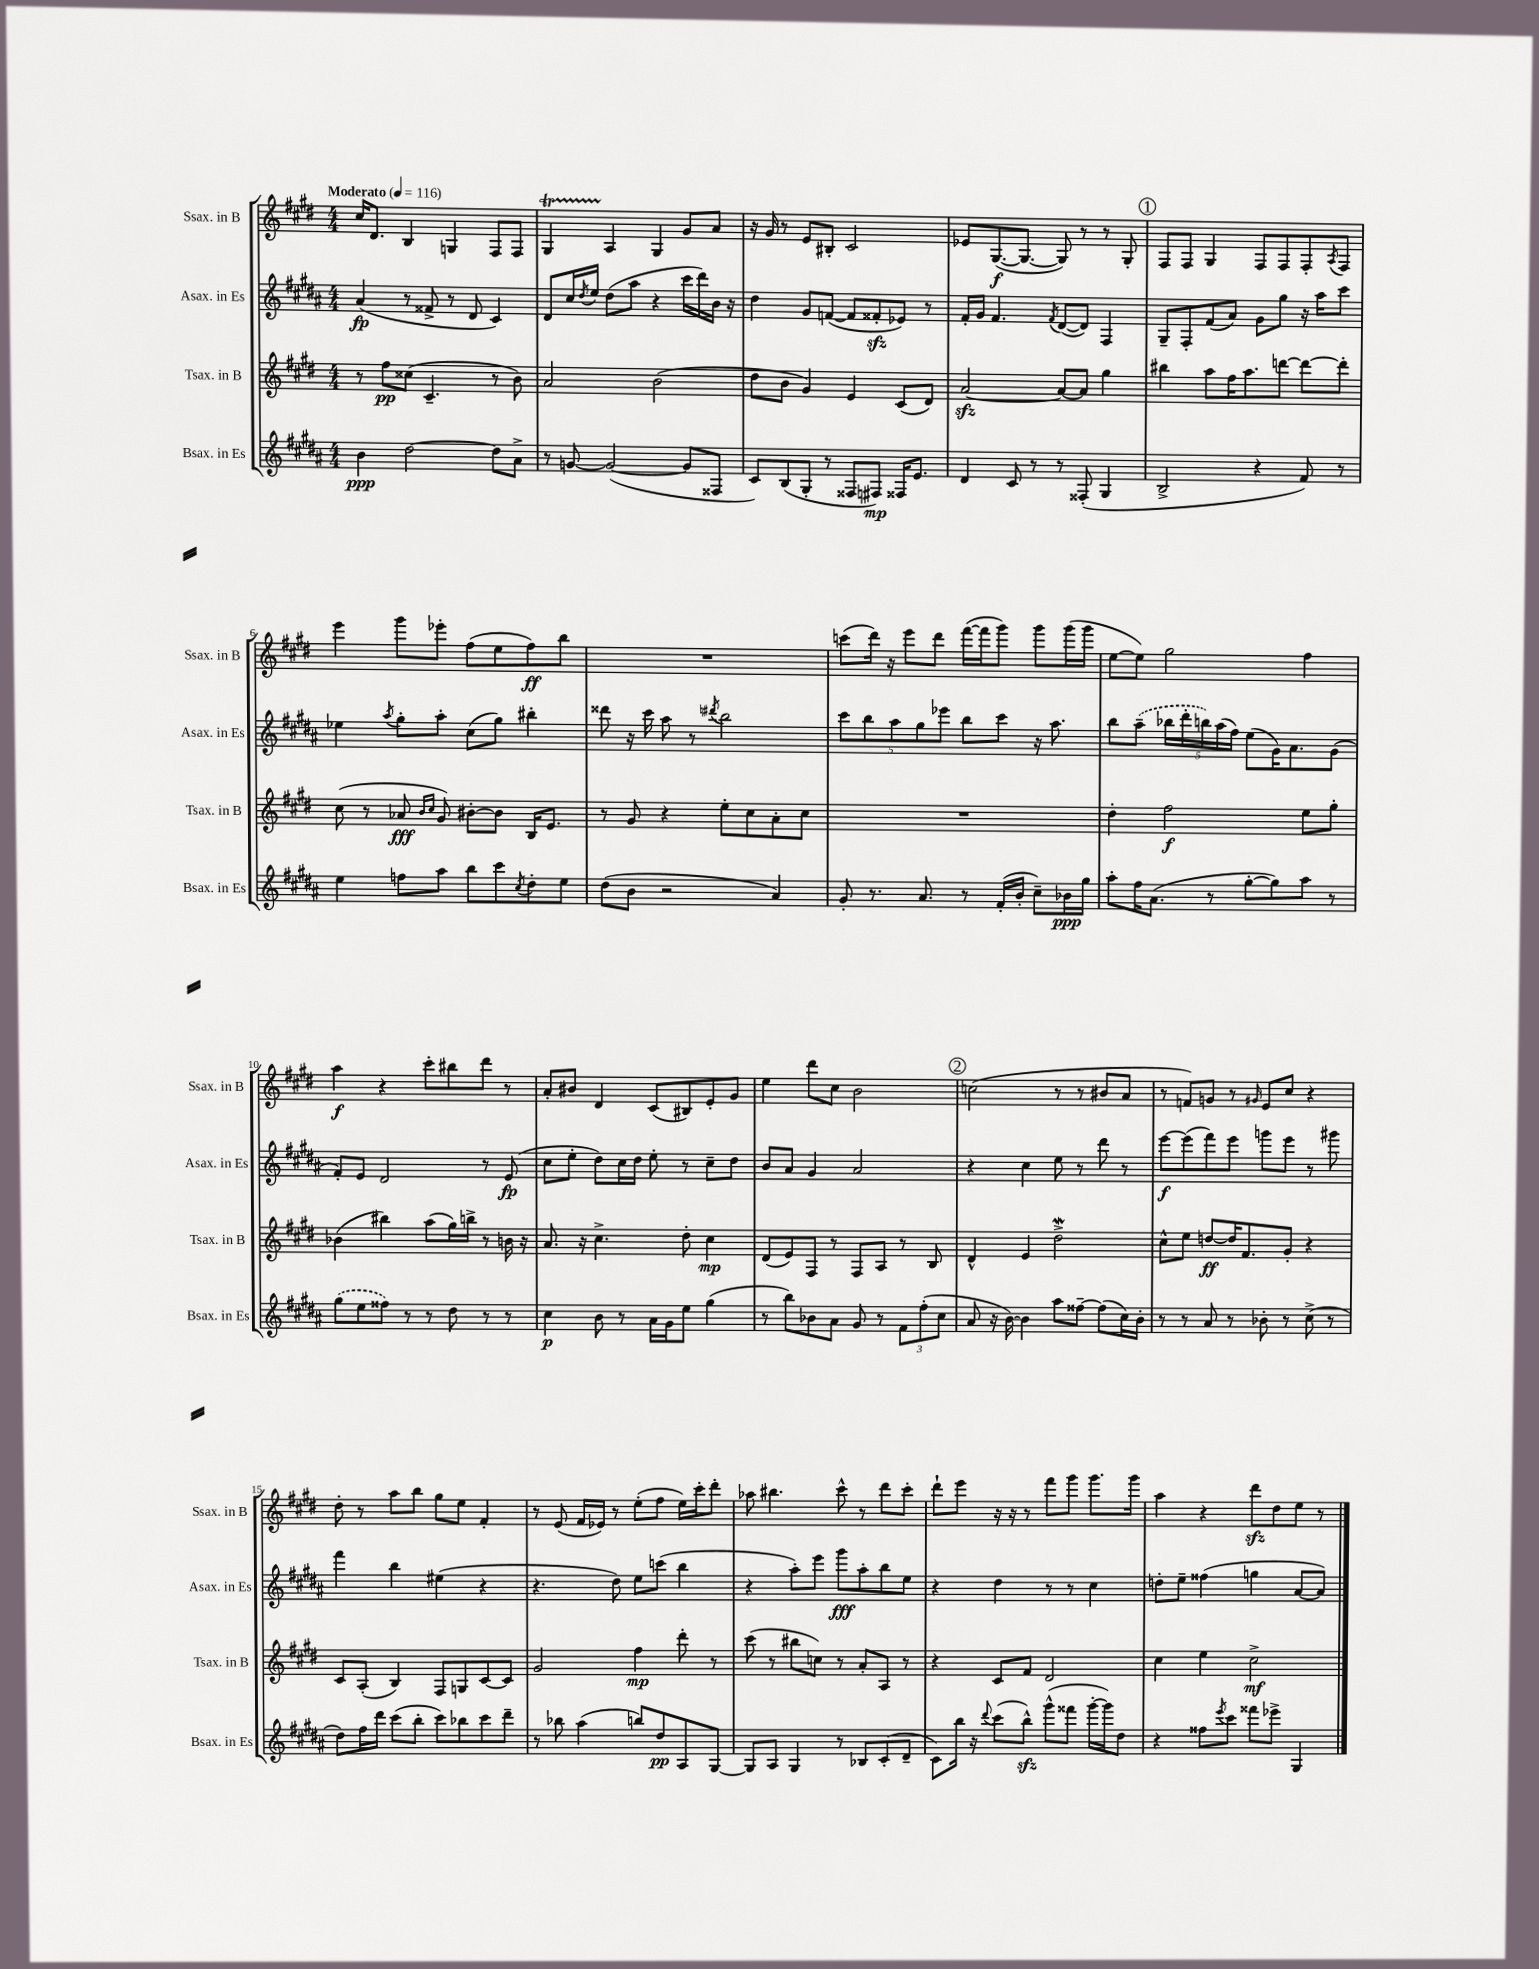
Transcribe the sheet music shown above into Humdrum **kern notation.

**kern	**dynam	**kern	**dynam	**kern	**dynam	**kern	**dynam
*part4	*part4	*part3	*part3	*part2	*part2	*part1	*part1
*staff4	*staff4	*staff3	*staff3	*staff2	*staff2	*staff1	*staff1
*I"Bsax. in Es	*	*I"Tsax. in B	*	*I"Asax. in Es	*	*I"Ssax. in B	*
*I'Bsax. in Es	*	*I'Tsax. in B	*	*I'Asax. in Es	*	*I'Ssax. in B	*
*clefG2	*	*clefG2	*	*clefG2	*	*clefG2	*
*k[f#c#g#d#a#]	*	*k[f#c#g#d#]	*	*k[f#c#g#d#a#]	*	*k[f#c#g#d#]	*
*M4/4	*	*M4/4	*	*M4/4	*	*M4/4	*
*MM116	*	*MM116	*	*MM116	*	*MM116	*
=1	=1	=1	=1	=1	=1	=1	=1
!	!	!	!	!	!	!LO:TX:a:B:t=Moderato	!
4b\	ppp	8r	.	(4a#/	fp	16cc#/KL	.
.	.	.	.	.	.	8.d#/J	.
.	.	8ff#\L	pp	.	.	.	.
[2dd#\	.	(8cc##X\J	.	8r	.	4B/	.
.	.	4.c#~/	.	8f##X^/	.	.	.
.	.	.	.	8r	.	4Gn/	.
.	.	.	.	8d#/	.	.	.
8dd#\L]	.	8r	.	4c#/)	.	8F#/L	.
8a#^\J	.	8b\)	.	.	.	8F#/J	.
=2	=2	=2	=2	=2	=2	=2	=2
8r	.	2a/	.	8d#/L	.	4G#t/	.
[8gn/	.	.	.	16cc#/L	.	.	.
.	.	.	.	8qdd#/	.	.	.
.	.	.	.	16ee/JJ	.	.	.
(2g/_	.	.	.	(8dd#\L	.	4A/	.
.	.	.	.	8aa#\J	.	.	.
.	.	(2b\	.	4r	.	4G#/	.
8g/L]	.	.	.	16ccc#\LL	.	8g#/L	.
.	.	.	.	16ddd#\)	.	.	.
8F##X/J	.	.	.	16b\JJ	.	8a/J	.
.	.	.	.	16r	.	.	.
=3	=3	=3	=3	=3	=3	=3	=3
8c#/L)	.	8dd#\L	.	4dd#\	.	16r	.
.	.	.	.	.	.	16g#/	.
(8B/	.	8b\J	.	.	.	8r	.
8G#'/J	.	4g#/)	.	8g#/L	.	8e/L	.
8r	.	.	.	([8fn/J	.	8B#X'/J	.
8F##X/L	.	4e/	.	8f/L]	.	2c#/	.
8F#X/J)	mp	.	.	8f##Xzz'/	.	.	.
16F##X/KL	.	(8c#/L	.	8e-X/J)	.	.	.
8.e/J	.	.	.	.	.	.	.
.	.	8d#/J)	.	8r	.	.	.
=4	=4	=4	=4	=4	=4	=4	=4
4d#/	.	[2azz/	.	16f#'/LL	.	8e-X/L	.
.	.	.	.	16g#/JJ	.	.	.
.	.	.	.	4.f#/	.	([8.G#/	f
8c#/	.	.	.	.	.	.	.
.	.	.	.	.	.	8.G#/J_	.
8r	.	.	.	.	.	.	.
.	.	.	.	8qf#/	.	.	.
8r	.	8a/L_	.	([8d#/L	.	8G#/])	.
(8F##X'/	.	8a/J]	.	8d#/J])	.	8r	.
4G#/	.	4gg#\	.	4F#/	.	8r	.
.	.	.	.	.	.	8G#'/	.
!!LO:REH:place=s1:t=1
=5	=5	=5	=5	=5	=5	=5	=5
2B^/	.	4bb#X\	.	8G#~/L	.	8F#/L	.
.	.	.	.	8F#'/	.	8F#/J	.
.	.	8aa\L	.	(8f#/	.	4G#/	.
.	.	16ff#\K	.	8a#/J)	.	.	.
.	.	8.aa\	.	.	.	.	.
4r	.	.	.	8g#\L	.	8F#/L	.
.	.	[8dddn\J	.	8gg#\J	.	8F#/	.
8f#/)	.	8ddd\L_	.	16r	.	8F#'/	.
.	.	.	.	16aa#\KL	.	.	.
.	.	.	.	.	.	8qA/	.
8r	.	8ddd'\J]	.	8ccc#\J	.	8F#/J	.
!!LO:LB:g=z
=6	=6	=6	=6	=6	=6	=6	=6
4ee\	.	(8cc#\	.	4ee-X\	.	4eee\	.
.	.	8r	.	.	.	.	.
.	.	.	.	8qaa#/	.	.	.
8ffn\L	.	8a-X/	fff	8gg#'\L	.	8ggg#\L	.
.	.	16qqb/LL	.	.	.	.	.
.	.	16qqcc#/JJ	.	.	.	.	.
8aa#\J	.	8g#/)	.	8aa#'\J	.	8eee-X'\J	.
8bb\L	.	[8b#X'\L	.	(8cc#\L	.	(8ff#\L	.
8ccc#\	.	8b#\J]	.	8gg#\J)	.	8ee\	.
8qcc#/	.	.	.	.	.	.	.
8dd#'\	.	16B/KL	.	4bb#X'\	.	8ff#\)	ff
.	.	8.e/J	.	.	.	.	.
8ee\J	.	.	.	.	.	8bb\J	.
=7	=7	=7	=7	=7	=7	=7	=7
(8dd#\L	.	8r	.	8ddd##X\	.	1r	.
8b\J	.	8g#/	.	16r	.	.	.
.	.	.	.	16ccc#\	.	.	.
2r	.	4r	.	8aa#\	.	.	.
.	.	.	.	8r	.	.	.
.	.	.	.	8qddd#X/	.	.	.
.	.	8ee'\L	.	2bb\	.	.	.
.	.	8cc#\	.	.	.	.	.
4a#/)	.	8a'\	.	.	.	.	.
.	.	8cc#\J	.	.	.	.	.
=8	=8	=8	=8	=8	=8	=8	=8
8g#'/	.	1r	.	10ccc#\L	.	(8cccn\L	.
.	.	.	.	10bb\	.	.	.
8.r	.	.	.	.	.	16ddd#\Jk)	.
.	.	.	.	.	.	16r	.
.	.	.	.	10aa#\	.	.	.
.	.	.	.	.	.	8eee\L	.
.	.	.	.	10gg#\	.	.	.
8.a#/	.	.	.	.	.	.	.
.	.	.	.	.	.	8ddd#\J	.
.	.	.	.	10eee-X\J	.	.	.
8r	.	.	.	8bb\L	.	([16fff#\LL	.
.	.	.	.	.	.	16fff#\J]	.
(16f#'/LL	.	.	.	8ccc#\J	.	8ggg#\J)	.
16b'/JJ	.	.	.	.	.	.	.
8cc#~\L)	.	.	.	16r	.	8ggg#\L	.
.	.	.	.	8.aa#\	.	.	.
16b-X\L	ppp	.	.	.	.	(16ggg#\L	.
16gg#\JJ	.	.	.	.	.	16ggg#\JJ	.
=9	=9	=9	=9	=9	=9	=9	=9
8aa#'\L	.	4dd#'\	.	8bb\L	.	[8ee\L	.
16ff#\K	.	.	.	(8aa#~\J	.	8ee\J])	.
(8.a#\J	.	.	.	.	.	.	.
.	.	2ff#\	f	20bb-X\LL	.	2gg#\	.
.	.	.	.	20ddd#'\	.	.	.
.	.	.	.	20bbn\)	.	.	.
8r	.	.	.	.	.	.	.
.	.	.	.	(20aa#\	.	.	.
.	.	.	.	20ff#\JJ)	.	.	.
[8gg#'\L	.	.	.	(8ee\L	.	.	.
8gg#\])	.	.	.	16g#\K)	.	.	.
.	.	.	.	8.a#\	.	.	.
8aa#\J	.	8ee\L	.	.	.	4ff#\	.
8r	.	8gg#'\J	.	(8g#\J	.	.	.
!!LO:LB:g=z
=10	=10	=10	=10	=10	=10	=10	=10
(8gg#\L	.	(4b-X\	.	8f#'/L)	.	4aa\	f
8ee\	.	.	.	8e/J	.	.	.
8ff##X\J)	.	4bb#X\)	.	2d#/	.	4r	.
8r	.	.	.	.	.	.	.
8r	.	(8aa\L	.	.	.	8ccc#'\L	.
8dd#\	.	16gg#\L)	.	.	.	8bb#X\	.
.	.	16bbn^\JJ	.	.	.	.	.
8r	.	8r	.	8r	.	8ddd#\J	.
8r	.	16bn\	.	(8e/	fp	8r	.
.	.	16r	.	.	.	.	.
=11	=11	=11	=11	=11	=11	=11	=11
4cc#\	p	8.a/	.	8cc#\L	.	8a'/L	.
.	.	.	.	8ee'\J	.	8b#X/J	.
.	.	16r	.	.	.	.	.
8b\	.	4.cc#^\	.	8dd#\L)	.	4d#/	.
8r	.	.	.	16cc#\L	.	.	.
.	.	.	.	16dd#\JJ	.	.	.
16a#\LL	.	.	.	8ee'\	.	(8c#/L	.
16g#\J	.	.	.	.	.	.	.
8ee\J	.	8dd#'\	.	8r	.	8B#X/)	.
(4gg#\	.	4cc#\	mp	8cc#~\L	.	8e'/	.
.	.	.	.	8dd#\J	.	8g#/J	.
=12	=12	=12	=12	=12	=12	=12	=12
8r	.	(8d#/L	.	8b/L	.	4ee\	.
8bb\L)	.	8e/)	.	8a#/J	.	.	.
8b-X\	.	8F#/J	.	4g#/	.	8ddd#\L	.
8a#\J	.	8r	.	.	.	8cc#\J	.
8g#/	.	8F#/L	.	2a#/	.	2b\	.
8r	.	8A/J	.	.	.	.	.
12f#\L	.	8r	.	.	.	.	.
(12ff#'\	.	.	.	.	.	.	.
.	.	8B/	.	.	.	.	.
12cc#\J	.	.	.	.	.	.	.
!!LO:REH:place=s1:t=2
=13	=13	=13	=13	=13	=13	=13	=13
8a#/	.	4d#^^/	.	4r	.	(2ccn\	.
16r	.	.	.	.	.	.	.
[16b\)	.	.	.	.	.	.	.
4b\]	.	4e/	.	4cc#\	.	.	.
8aa#\L	.	2dd#W^\	.	8ee\	.	8r	.
[8ff##X~\J	.	.	.	8r	.	8r	.
(8ff##\L]	.	.	.	8ddd#\	.	8b#X/L	.
16cc#\L)	.	.	.	8r	.	8a/J	.
16b'\JJ	.	.	.	.	.	.	.
=14	=14	=14	=14	=14	=14	=14	=14
8r	.	8cc#^^\L	.	[8eee\L	f	8r	.
8r	.	8ee\J	.	(8eee\]	.	8fn/L)	.
8a#/	.	[8ddn/L	ff	8fff#\)	.	8gn/J	.
8r	.	16dd/K]	.	8eee\J	.	8r	.
.	.	8.f#/	.	.	.	.	.
.	.	.	.	.	.	16qqg#X/	.
8b-X'\	.	.	.	8gggn\L	.	8e/L	.
8r	.	8g#'/J	.	8eee\J	.	8cc#/J	.
(8cc#^\	.	4r	.	8r	.	4r	.
8r	.	.	.	8ggg#X\	.	.	.
!!LO:LB:g=z
=15	=15	=15	=15	=15	=15	=15	=15
8dd#\L)	.	8c#/L	.	4fff#\	.	8dd#'\	.
16ff#\L	.	(8A'/J	.	.	.	8r	.
16ddd#\JJ	.	.	.	.	.	.	.
(8ccc#\L	.	4B/)	.	4bb\	.	8aa\L	.
8bb'\J	.	.	.	.	.	8bb\J	.
8ccc#\L)	.	8F#/L	.	(4ee#X\	.	8gg#\L	.
8bb-X\	.	8Gn/	.	.	.	8ee\J	.
8ccc#\	.	[8c#/	.	4r	.	4f#'/	.
8ddd#~\J	.	8c#/J]	.	.	.	.	.
=16	=16	=16	=16	=16	=16	=16	=16
8r	.	2g#/	.	4.r	.	8r	.
8bb-X\	.	.	.	.	.	(8e/	.
(4aa#\	.	.	.	.	.	16f#/LL	.
.	.	.	.	.	.	16e-X/JJ)	.
.	.	.	.	8dd#\)	.	8r	.
8bbn/L)	.	4ff#\	mp	8ee\L	.	(8ee'\L	.
8dd#/	pp	.	.	(8cccn\J	.	8ff#\J	.
8A#/	.	8ddd#'\	.	4bb\	.	16ee\LL)	.
.	.	.	.	.	.	16ccc#'\J	.
[8G#/J	.	8r	.	.	.	8ddd#'\J	.
=17	=17	=17	=17	=17	=17	=17	=17
8G#/L]	.	(8ccc#\	.	4r	.	8aa-X\	.
8A#/J	.	8r	.	.	.	4.bb#X\	.
4G#/	.	8bb#X\L	.	8aa#'\L)	.	.	.
.	.	8ccn\J)	.	8eee\J	.	.	.
8r	.	8r	.	8ggg#\L	fff	8ccc#^^\	.
8B-X/L	.	8a'/L	.	8aa#'\	.	8r	.
(8c#'/	.	8A/J	.	8bb\	.	8ddd#\L	.
8d#~/J	.	8r	.	8ee\J	.	8ccc#'\J	.
=18	=18	=18	=18	=18	=18	=18	=18
8c#\L)	.	4r	.	4r	.	8ddd#`\L	.
16bb\Jk	.	.	.	.	.	8eee\J	.
16r	.	.	.	.	.	.	.
8qqddd#/	.	.	.	.	.	.	.
(8ccc#\L	.	8c#/L	.	4dd#\	.	16r	.
.	.	.	.	.	.	16r	.
8bbzz^^\J)	.	8f#/J	.	.	.	8r	.
(8ggg#^^\L	.	2d#/	.	8r	.	8fff#\L	.
8fff##X\J	.	.	.	8r	.	8ggg#\J	.
[16ggg#'\LL	.	.	.	4cc#\	.	8.ggg#\L	.
16ggg#\J])	.	.	.	.	.	.	.
8dd#\J	.	.	.	.	.	.	.
.	.	.	.	.	.	16ggg#\Jk	.
=19	=19	=19	=19	=19	=19	=19	=19
4r	.	4cc#\	.	8ddn'\L	.	4aa\	.
.	.	.	.	8ee~\J	.	.	.
8ff##X\L	.	4ee\	.	(4ff##X\	.	4r	.
8qeee/	.	.	.	.	.	.	.
8ccc#\J	.	.	.	.	.	.	.
8fff##X\L	.	2cc#^\	mf	4ggn\	.	8ddd#zz\L	.
8eee-X^\J	.	.	.	.	.	8dd#\	.
4G#/	.	.	.	[8a#/L	.	8ee\J	.
.	.	.	.	8a#/J])	.	8r	.
==	==	==	==	==	==	==	==
*-	*-	*-	*-	*-	*-	*-	*-
